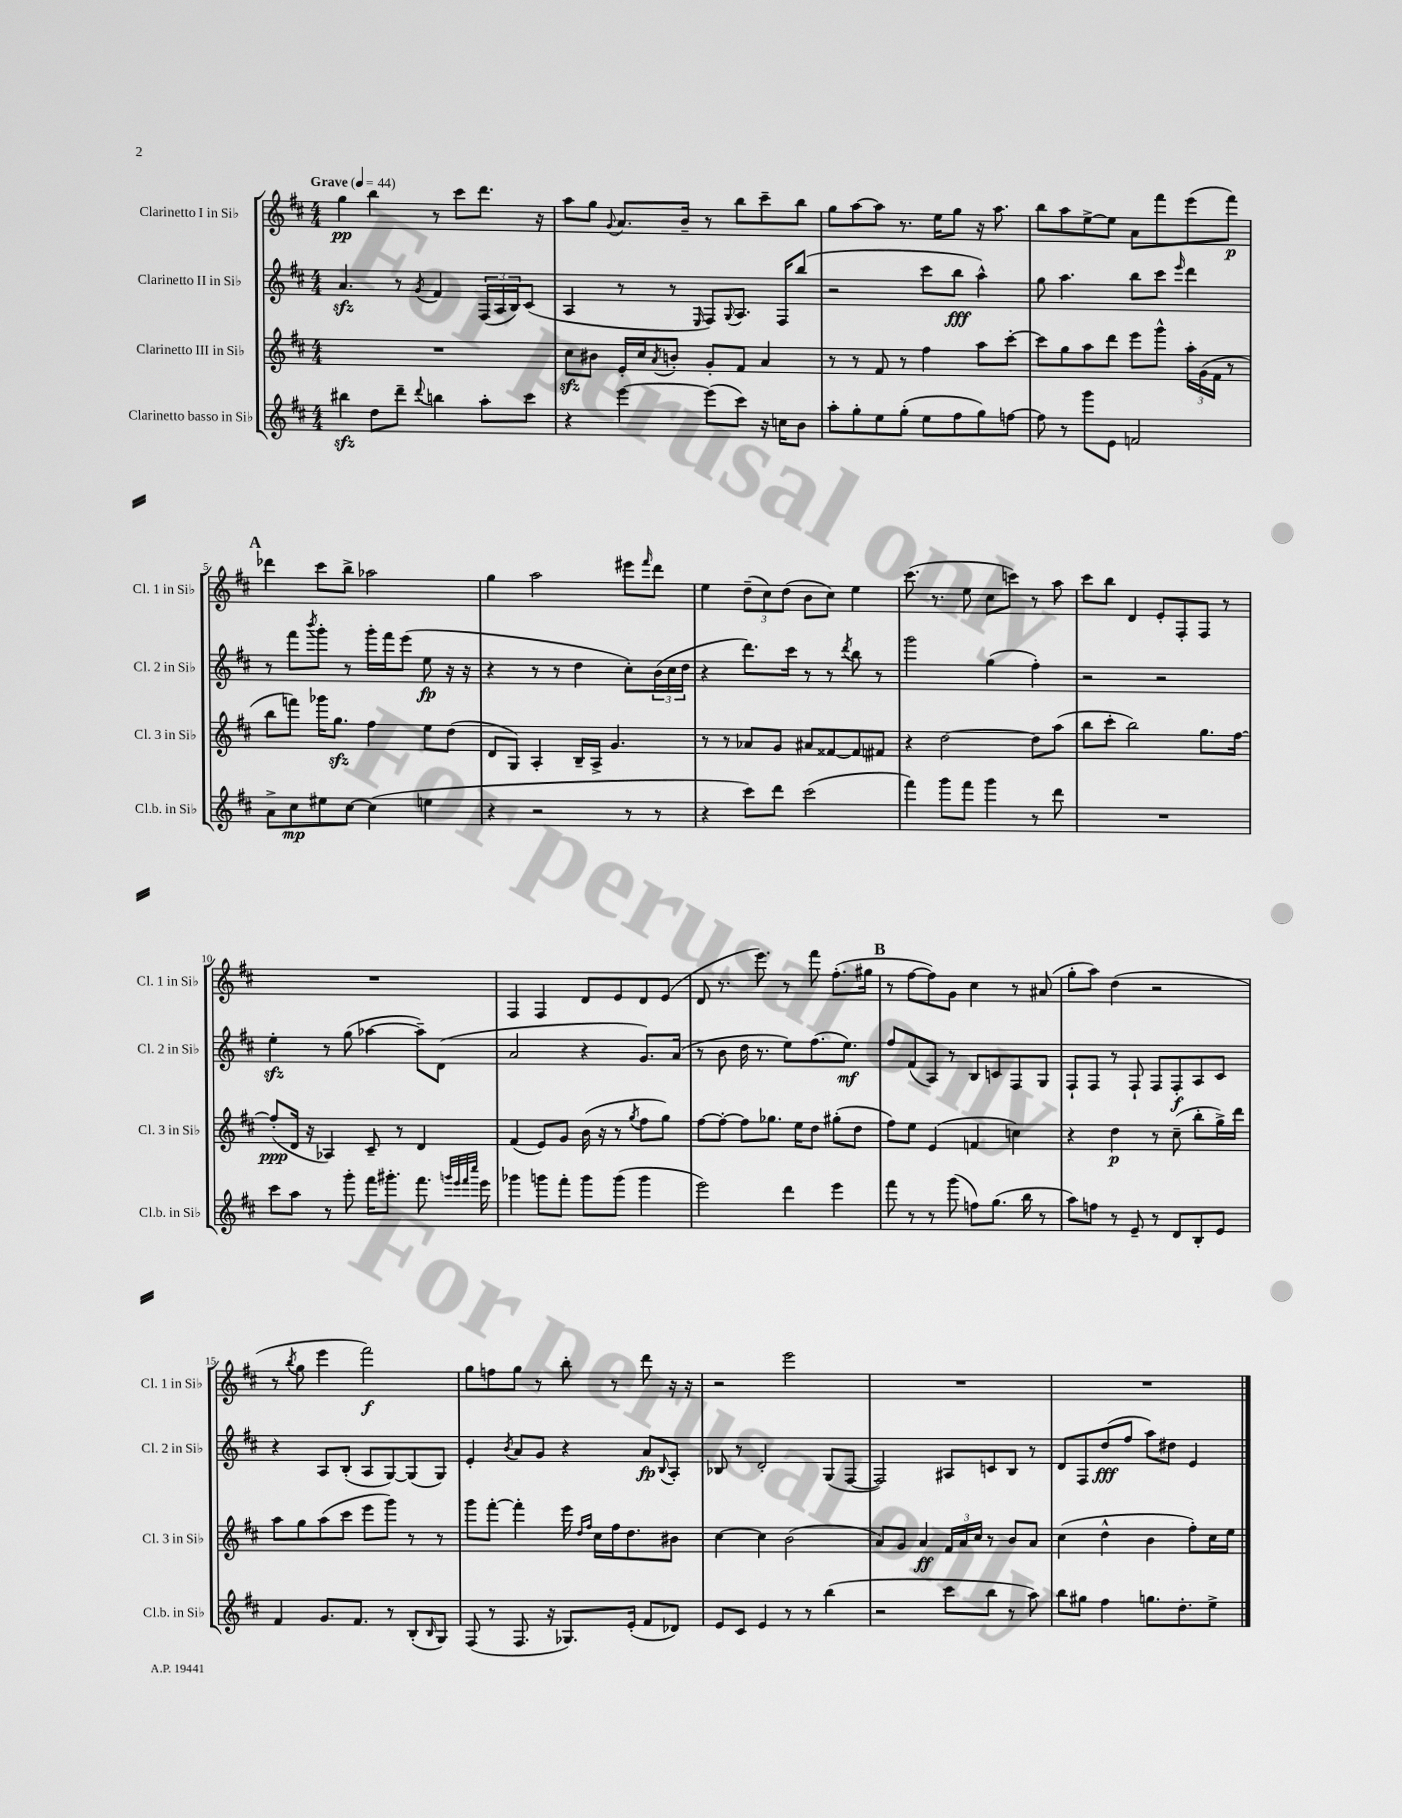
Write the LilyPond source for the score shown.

<<
\new StaffGroup <<
\new Staff = "s0" \with { instrumentName = "Clarinetto I in Sib" shortInstrumentName = "Cl. 1 in Sib" } {
    \clef treble \key d \major \numericTimeSignature \time 4/4 \tempo "Grave" 4 = 44
    g''4\pp b''4 r8 cis'''8 d'''8. r16 |
    a''8 g''8 \appoggiatura { g'8 } a'8. b'16-- r8 b''8 cis'''8-- b''8 |
    g''8 a''8~ a''8 r8. e''16 g''8 r16 a''8. |
    b''8 a''8 e''8~-> e''8 a'8 fis'''8 e'''8( fis'''8\p) |
    \mark \markup { \bold "A" } des'''4 cis'''8 b''8-> aes''2 |
    g''4 a''2 eis'''8 \grace { fis'''16 } d'''8 |
    e''4 \tuplet 3/2 { d''8--( cis''8) d''8( } b'8 cis''8) e''4 |
    cis'''8.( r8. e''8 cis''8 c'''8) r8 a''8 |
    cis'''8 b''8 d'4 e'8-. fis8-. fis8 r8 |
    R1 |
    fis4 fis4 d'8 e'8 d'8 e'8( |
    d'8 r8. e'''8.) r8 fis'''8 fis''8.-.( gis''16 |
    \mark \markup { \bold "B" } r8 fis''8~ fis''8) g'8 cis''4 r8 ais'8( |
    g''8-. a''8) d''4( r2 |
    r8 \acciaccatura { b''8 } g''8 e'''4 fis'''2\f) |
    g''8 f''8 g''8 r8 b''8-. r8 d'''8 r16 r16 |
    r2 e'''2 |
    R1 |
    R1 \bar "|." |
}
\new Staff = "s1" \with { instrumentName = "Clarinetto II in Sib" shortInstrumentName = "Cl. 2 in Sib" } {
    \clef treble \key d \major \numericTimeSignature \time 4/4
    a'4.\sfz r8 \acciaccatura { g'8 } fis'4 \tuplet 3/2 { fis16( a16 b16) } cis'8( |
    a4 r8 r8 \grace { e16 } fis8) \appoggiatura { g8 } a8. fis16 b''8( |
    r2 cis'''8 b''8\fff a''4-^) |
    g''8 a''4. b''8 cis'''8 \grace { e'''16 } d'''4 |
    \mark \markup { \bold "A" } r8 fis'''8 \acciaccatura { b'''8 } g'''8-. r8 g'''16-. fis'''16 e'''8( e''8\fp r16 r16 |
    r4 r8 r8 d''4 cis''8-.) \tuplet 3/2 { b'16( cis''16 d''16 } |
    r4 d'''8.) cis'''16 r8 r8 \acciaccatura { d'''8 } b''8 r8 |
    g'''2 g''4( fis''4-.) |
    r2 r2 |
    e''4-.\sfz r8 g''8( aes''4~ aes''8--) d'8( |
    a'2 r4 g'8.) a'16( |
    r8 b'8 d''16 r8. e''8) fis''8.( e''8.\mf) |
    \mark \markup { \bold "B" } fis''8 fis'8( a8) r8 b8 c'8 fis8 g8 |
    fis8-! fis8 r8 fis8-! fis8 fis8-.\f a8 cis'8 |
    r4 a8 b8-.( a8 g8~) g8( g8) |
    e'4-. \acciaccatura { b'8 } a'8 g'8 r4 a'8\fp \appoggiatura { b8 } a8-. |
    bes8 r8 d'2-. g8( fis8~ |
    fis2) ais8 c'8 b8 r8 |
    d'8 fis8 d''8\fff( fis''8 a''8) dis''8 e'4 \bar "|." |
}
\new Staff = "s2" \with { instrumentName = "Clarinetto III in Sib" shortInstrumentName = "Cl. 3 in Sib" } {
    \clef treble \key d \major \numericTimeSignature \time 4/4
    R1 |
    cis''8\sfz bis'8 e'16-. cis''16 \acciaccatura { a'8 } b'8-. g'8-. fis'8 a'4 |
    r8 r8 fis'8 r8 fis''4 a''8 cis'''8~-. |
    cis'''8 g''8 a''8 d'''8 e'''8 g'''8-^ \tuplet 3/2 { a''16-. g'16( fis'16 } r8 |
    \mark \markup { \bold "A" } b''8 f'''8) ges'''16 g''8.\sfz fis''4 e''8 d''8( |
    d'8 g8) a4-. b16-- a16-> g'4. |
    r8 r8 aes'8 g'8 ais'8 fisis'8~ fisis'8 fis'8 |
    r4 d''2~ d''8 a''8( |
    b''8 cis'''8-. b''2) g''8. fis''16~ |
    fis''8-.\ppp( d'16 r16 aes4) cis'8-- r8 d'4 |
    fis'4( e'8) g'8 b'16( r16 r8 \acciaccatura { g''8 } fis''8 g''8) |
    fis''8~ fis''8~-. fis''8 ges''8. e''16 d''8 gis''8-.( d''8 |
    \mark \markup { \bold "B" } fis''8) e''8 e'4( f'4 c''4) |
    r4 d''4\p r8 cis''8--( b''8-. g''16->) d'''16 |
    a''8 g''8 a''8( cis'''8 e'''8 g'''8) r8 r8 |
    g'''8 fis'''8~-. fis'''4-. e'''16 \grace { d''16 fis''16 } cis''16 fis''16 d''8. bis'8 |
    cis''4~ cis''4 b'2( |
    a'8) g'8 a'4\ff \tuplet 3/2 { fis'16 a'16 cis''16 } r8 b'8 a'8 |
    cis''4( d''4-^ b'4 fis''8-.) cis''16 e''16 \bar "|." |
}
\new Staff = "s3" \with { instrumentName = "Clarinetto basso in Sib" shortInstrumentName = "Cl.b. in Sib" } {
    \clef treble \key d \major \numericTimeSignature \time 4/4
    bis''4\sfz d''8 d'''8-- \appoggiatura { d'''8 } b''4 a''8-. cis'''8 |
    r4 e'''4~ e'''8( cis'''8) r16 c''16 b'8 |
    a''8-. g''8-. e''8 g''8-.( e''8 fis''8 g''8) f''8~ |
    f''8 r8 g'''8 e'8 f'2 |
    \mark \markup { \bold "A" } a'8-> cis''8\mp eis''8 cis''8~ cis''4( e''4 |
    r4 r2 r8 r8 |
    r4 cis'''8) d'''8 cis'''2( |
    fis'''4) g'''8 fis'''8 g'''4 r8 d'''8 |
    R1 |
    cis'''8 a''8 r8 g'''8-. fis'''16 gis'''8.-. fis'''8. \grace { g'''32 e'''32 fis'''32 cis''''32 } e'''16 |
    ges'''4 g'''8 fis'''8-. g'''8 g'''8( g'''4 |
    e'''2) d'''4 e'''4 |
    \mark \markup { \bold "B" } fis'''8 r8 r8 g'''8( f''8) g''8.( b''16 r8 |
    a''8) f''8 r8 e'8-- r8 d'8 b8-. e'8 |
    fis'4 g'8. fis'8. r8 b8-.( \grace { b16 } g8) |
    fis8( r8 fis8. r16 ges8.) e'16-.( fis'8 des'8) |
    e'8 cis'8 e'4 r8 r8 b''4( |
    r2 cis'''8 b''8 r8 a''8) |
    b''8 gis''8 fis''4 g''8. d''8.-. e''8-> \bar "|." |
}
>>
>>
